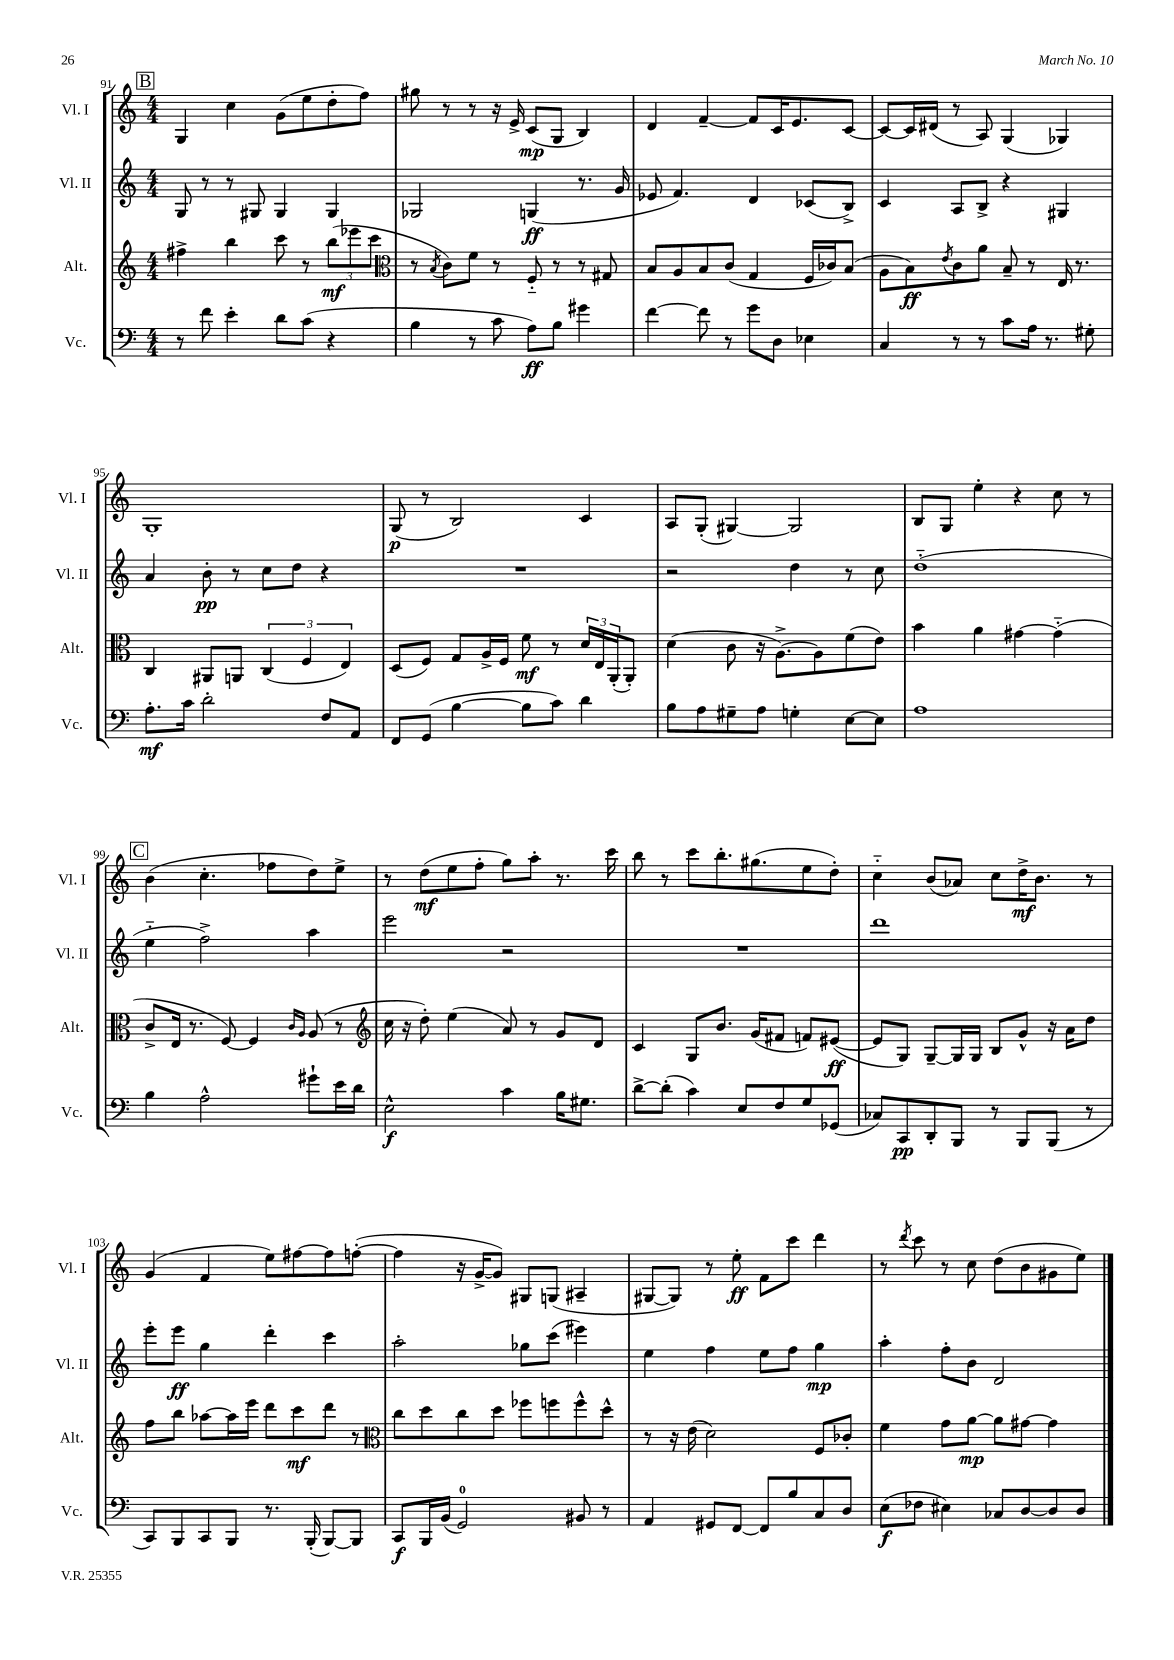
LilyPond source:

<<
\new StaffGroup <<
\new Staff = "s0" \with { instrumentName = "Vl. I" shortInstrumentName = "Vl. I" } {
    \clef treble \key c \major \numericTimeSignature \time 4/4
    \mark \markup { \box "B" } g4 c''4 g'8( e''8 d''8-. f''8) |
    gis''8 r8 r8 r16 e'16-> c'8\mp( g8 b4) |
    d'4 f'4~-- f'8 c'16 e'8. c'8~ |
    c'8~ c'16 dis'16( r8 a8) g4( ges4) |
    g1-. |
    g8\p( r8 b2) c'4 |
    a8 g8-.( gis4~) gis2 |
    b8 g8 e''4-. r4 c''8 r8 |
    \mark \markup { \box "C" } b'4( c''4.-. fes''8 d''8) e''8-> |
    r8 d''8\mf( e''8 f''8-. g''8) a''8-. r8. c'''16 |
    b''8 r8 c'''8 b''8.-. gis''8.( e''8 d''8-.) |
    c''4-_ b'8( aes'8) c''8 d''16->\mf b'8. r8 |
    g'4( f'4 e''8) fis''8~ fis''8 f''8~-.( |
    f''4 r16 g'16~-> g'8) gis8 g8( ais4-- |
    gis8~ gis8) r8 e''8-.\ff f'8 c'''8 d'''4 |
    r8 \acciaccatura { d'''8 } c'''8 r8 c''8 d''8( b'8 gis'8 e''8) \bar "|." |
}
\new Staff = "s1" \with { instrumentName = "Vl. II" shortInstrumentName = "Vl. II" } {
    \clef treble \key c \major \numericTimeSignature \time 4/4
    \mark \markup { \box "B" } g8 r8 r8 gis8 gis4 gis4 |
    ges2 g4\ff( r8. g'16 |
    ees'8 f'4.) d'4 ces'8( b8->) |
    c'4 a8 b8-> r4 gis4 |
    a'4 b'8-.\pp r8 c''8 d''8 r4 |
    R1 |
    r2 d''4 r8 c''8 |
    d''1-_( |
    \mark \markup { \box "C" } e''4-_ f''2->) a''4 |
    e'''2 r2 |
    R1 |
    d'''1 |
    e'''8-. e'''8\ff g''4 d'''4-. c'''4 |
    a''2-. ges''8 c'''8( eis'''4) |
    e''4 f''4 e''8 f''8 g''4\mp |
    a''4-. f''8-. b'8 d'2 \bar "|." |
}
\new Staff = "s2" \with { instrumentName = "Alt." shortInstrumentName = "Alt." } {
    \clef treble \key c \major \numericTimeSignature \time 4/4
    \mark \markup { \box "B" } fis''4-> b''4 c'''8 r8 \tuplet 3/2 { b''8\mf( ees'''8 c'''8 } |
    \clef alto r8 \acciaccatura { b8 } c'8) f'8 r8 f8-_ r8 r8 gis8 |
    b8 a8 b8 c'8( g4 f16 ces'16) b8( |
    a8 b8\ff) \acciaccatura { e'8 } c'8 a'8 b8-- r8 e16 r8. |
    c4 ais,8 a,8 \tuplet 3/2 { c4( f4 e4) } |
    d8( f8) g8 a16-> f16 f'8\mf r8 \tuplet 3/2 { d'16 e16 a,16-.( } a,8-.) |
    d'4( c'8 r16 a8.~->) a8 f'8( e'8) |
    b'4 a'4 gis'4~ gis'4-_( |
    \mark \markup { \box "C" } c'8-> e16 r8. f8~) f4 \grace { c'16 a16 } a8( r8 |
    \clef treble c''16 r16 d''8-.) e''4( a'8) r8 g'8 d'8 |
    c'4 g8 b'8. g'16( fis'8 f'8) eis'8~\ff( |
    eis'8 g8) g8~-- g16 g16 b8 g'8-^ r16 a'16 d''8 |
    f''8 b''8 aes''8~ aes''16 e'''16 d'''8 c'''8\mf d'''8 r8 |
    \clef alto c''8 d''8 c''8 d''8 fes''8 f''8 f''8-^ d''8-^ |
    r8 r16 e'16( d'2) f8 ces'8-. |
    f'4 g'8 a'8~\mp a'8 gis'8~ gis'4 \bar "|." |
}
\new Staff = "s3" \with { instrumentName = "Vc." shortInstrumentName = "Vc." } {
    \clef bass \key c \major \numericTimeSignature \time 4/4
    \mark \markup { \box "B" } r8 f'8 e'4-. d'8 c'8( r4 |
    b4 r8 c'8 a8\ff) b8 gis'4 |
    f'4~ f'8 r8 g'8 d8 ees4 |
    c4 r8 r8 c'8 a16 r8. gis8-. |
    a8.-.\mf c'16 d'2-. f8 a,8 |
    f,8 g,8( b4~ b8 c'8) d'4 |
    b8 a8 gis8-- a8 g4-. e8~ e8 |
    a1 |
    \mark \markup { \box "C" } b4 a2-^ gis'8-! e'16 d'16 |
    e2-^\f c'4 b16 gis8. |
    d'8~-> d'8-.( c'4) e8 f8 g8 ges,8( |
    ces8) c,8\pp d,8-. b,,8 r8 b,,8 b,,8( r8 |
    c,8) b,,8 c,8 b,,8 r8. b,,16-.( b,,8~) b,,8 |
    c,8\f b,,16 b,16( g,2-0) bis,8 r8 |
    a,4 gis,8 f,8~ f,8 b8 c8 d8 |
    e8\f( fes8 eis4) ces8 d8~ d8 d8 \bar "|." |
}
>>
>>
\layout { \context { \Score currentBarNumber = #91 } }
